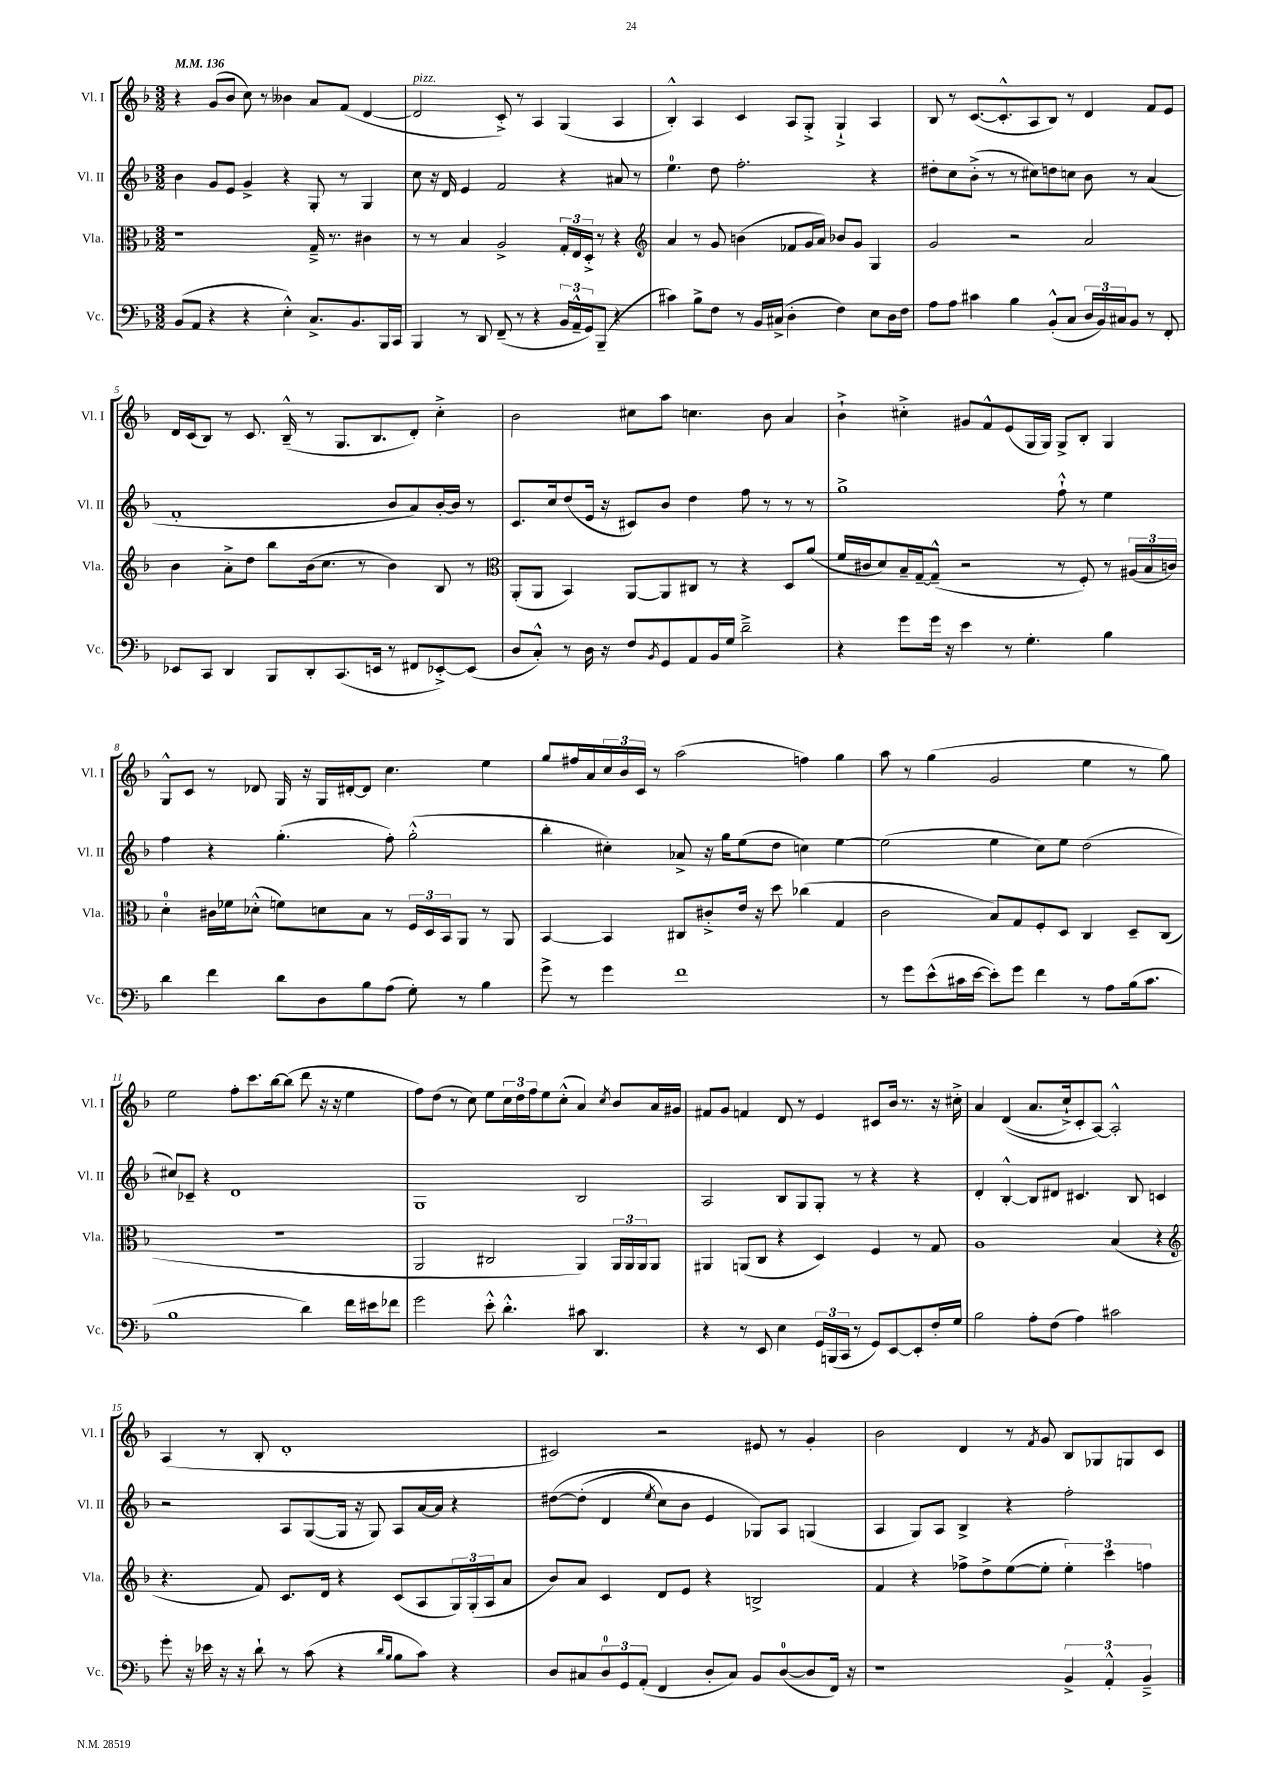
<<
\new StaffGroup <<
\new Staff = "s0" \with { instrumentName = "Vl. I" shortInstrumentName = "Vl. I" } {
    \clef treble \key f \major \numericTimeSignature \time 3/2 \tempo 4 = 136
    r4 g'8( bes'8 c''8) r8 beses'4 a'8 f'8( d'4~ |
    d'2^\markup { \italic "pizz." } c'8-.->) r8 a4 g4( a4 |
    bes4-.-^) a4 c'4 a8 g8-.-> g4-!-> a4 |
    bes8 r8 c'8.~( c'8.-.-^ a8 bes8) r8 d'4 f'8 e'8 |
    d'16 c'16( bes8) r8 c'8. bes16---^( r8 g8. bes8. d'8-.) c''4-.-> |
    bes'2 cis''8 a''8 c''4. bes'8 a'4 |
    bes'4-!-> cis''4-.-> gis'8 f'8-^ e'8( g16 g16) g8-> bes8-. g4 |
    g8-^ c'8 r8 des'8 g16 r16 g16 dis'16~-. dis'8 c''4. e''4 |
    g''8 fis''16 a'16 \tuplet 3/2 { c''16 bes'16 c'16 } r8 a''2( f''4) g''4 |
    a''8 r8 g''4( g'2 e''4 r8 g''8) |
    e''2 f''8-. c'''8. bes''16~ bes''8( d'''8 r16 r16 e''4 |
    f''8) d''8( r8 c''8) e''8 \tuplet 3/2 { c''16 d''16 f''16 } e''8 c''8-.-^( a'4) \acciaccatura { c''8 } bes'8 a'16 gis'16 |
    fis'8 g'8 f'4 d'8 r8 e'4 cis'8 bes'16 r8. r16 cis''16-.-> |
    a'4 d'4(\( a'8. c''16-!->) c'8-. a8~\) a2-.-^ |
    a4( r8 bes8-. d'1-. |
    cis'2) r2 eis'8 r8 g'4-. |
    bes'2 d'4 r8 \acciaccatura { f'8 } g'8 bes8 ges8 g8 c'8 \bar "|." |
}
\new Staff = "s1" \with { instrumentName = "Vl. II" shortInstrumentName = "Vl. II" } {
    \clef treble \key f \major \numericTimeSignature \time 3/2
    bes'4 g'8 e'8 g'4-> r4 g8-. r8 g4 |
    c''8 r16 d'16 e'4 f'2 r4 ais'8 r8 |
    e''4.-0 d''8 f''2.-. r4 |
    dis''8-. c''8 bes'8-.->( r8 r8 cis''8) d''8 c''8 bes'8 r8 a'4( |
    f'1-. bes'8 a'8) bes'16~-. bes'16 r8 |
    c'8. c''16 d''8( e'16 r16 cis'8) bes'8 d''4 f''8 r8 r8 r8 |
    g''1-> f''8-!-^ r8 e''4 |
    f''4 r4 g''4.-.( f''8-.) g''2-.-^( |
    bes''4-. cis''4-.) aes'8-> r16 g''16 e''8( d''8 c''4) e''4~ |
    e''2( e''4 c''8) e''8 d''2( |
    cis''8) ces'8-- r4 d'1 |
    g1 bes2 |
    a2 bes8 g8 g8-. r8 r4 r4 |
    d'4-. bes4~-.-^ bes8 dis'8 cis'4. bes8 c'4 |
    r2 a8 g8~( g16 r16 g8) a8 a'16~ a'16 r4 |
    dis''8~\( dis''8-.( d'4 \acciaccatura { e''8 } c''8) bes'8 e'4 ges8\) a8 g4( |
    a4 g8) a8 bes4-> r4 f''2-. \bar "|." |
}
\new Staff = "s2" \with { instrumentName = "Vla." shortInstrumentName = "Vla." } {
    \clef alto \key f \major \numericTimeSignature \time 3/2
    r1 g16---> r8. cis'4 |
    r8 r8 bes4 a2-> \tuplet 3/2 { g16-. e16 d16-.-> } r8 r4 |
    \clef treble a'4 r8 g'8 b'4( fes'8 g'16 a'16) bes'8 g'8 g4 |
    g'2 r2 a'2 |
    bes'4 a'8-.-> d''8 bes''8 bes'16( c''8. r8 bes'4) bes8 r8 |
    \clef alto a,8-.( a,8 bes,4) a,8~ a,8 cis8 r8 r4 d8 a'8( |
    f'16 cis'16 d'8) bes16-- g16~-- g8---^( r2 r8 f8-.) r8 \tuplet 3/2 { ais16( bes16 c'16) } |
    d'4-0-. cis'16 fes'16 des'8-.-^( f'8) d'8 bes8 r8 \tuplet 3/2 { f16 d16 bes,16 } a,8 r8 a,8 |
    bes,4~ bes,4 cis8 cis'8-.-> e'16 r16 d''8 ces''4( g4 |
    c'2 bes8) g8 f8-. d8 c4 d8-- c8( |
    R1. |
    a,2 cis2 a,4) \tuplet 3/2 { a,16 a,16 a,16 } a,8 |
    ais,4 a,8( c8 r4 d4) f4 r8 g8 |
    a1 bes4( r4 |
    \clef treble r4. f'8) c'8. d'16 r4 c'8( a8 \tuplet 3/2 { g16) g16-.( a16 } a'8 |
    bes'8) a'8 c'4 d'8 e'8 r4 b2-> |
    f'4 r4 fes''8-> d''8-> e''8~( e''8-. \tuplet 3/2 { e''4-.) c'''4 f''4 } \bar "|." |
}
\new Staff = "s3" \with { instrumentName = "Vc." shortInstrumentName = "Vc." } {
    \clef bass \key f \major \numericTimeSignature \time 3/2
    bes,8( a,8 r4 r4 e4-.-^) c8.-> bes,8. bes,,16 c,16 |
    bes,,4 r8 d,8 f,8--( r8 r4 \tuplet 3/2 { bes,16 a,16---^ g,16) } bes,,8--( r4 |
    cis'4) bes8-> f8 r8 bes,16 cis16->( d4-. f4) e8 d16 f16 |
    a8 a8 cis'4 bes4 bes,8-.-^( c8 \tuplet 3/2 { d16 bes,16) cis16 } bes,8 r8 f,8-. |
    ees,8 c,8 d,4 bes,,8 d,8-. c,8.( e,16 r8 fis,8 ees,8~-.->) ees,8( |
    d8 c8-.-^) r8 d16 r16 f8 \acciaccatura { bes,8 } g,8 a,8 bes,16 g16 d'2---> |
    r4 g'8 g'16 r16 e'4 r8 g4.-. bes4 |
    d'4 f'4 d'8 d8 bes8 a8( g8-.) r8 bes4 |
    g'8-> r8 g'4 f'1 |
    r8 g'8 e'8-^( cis'16 e'16~ e'8-.) g'8 f'4 r8 a8 bes16( cis'8. |
    bes1 d'4) f'16 eis'16 fes'8 |
    g'2 e'8-.-^ d'4.-.-^ cis'8 d,4. |
    r4 r8 e,8 e4 \tuplet 3/2 { g,16 b,,16( c,16 } r8 g,8) e,8~ e,8-. f16-. g16 |
    bes2 a8-. f8( a4) cis'2 |
    g'8-. r16 ees'16 r16 r16 d'8-! r8 c'8( r4 \grace { d'16 bes16 } bes8 c'8) r4 |
    d8 cis8 \tuplet 3/2 { d8-0 g,8 a,8-.( } f,4 d8-. cis8) bes,8 d8-0~( d8 f,16) r16 |
    r1 \tuplet 3/2 { bes,4-> a,4-.-^ bes,4---> } \bar "|." |
}
>>
>>
